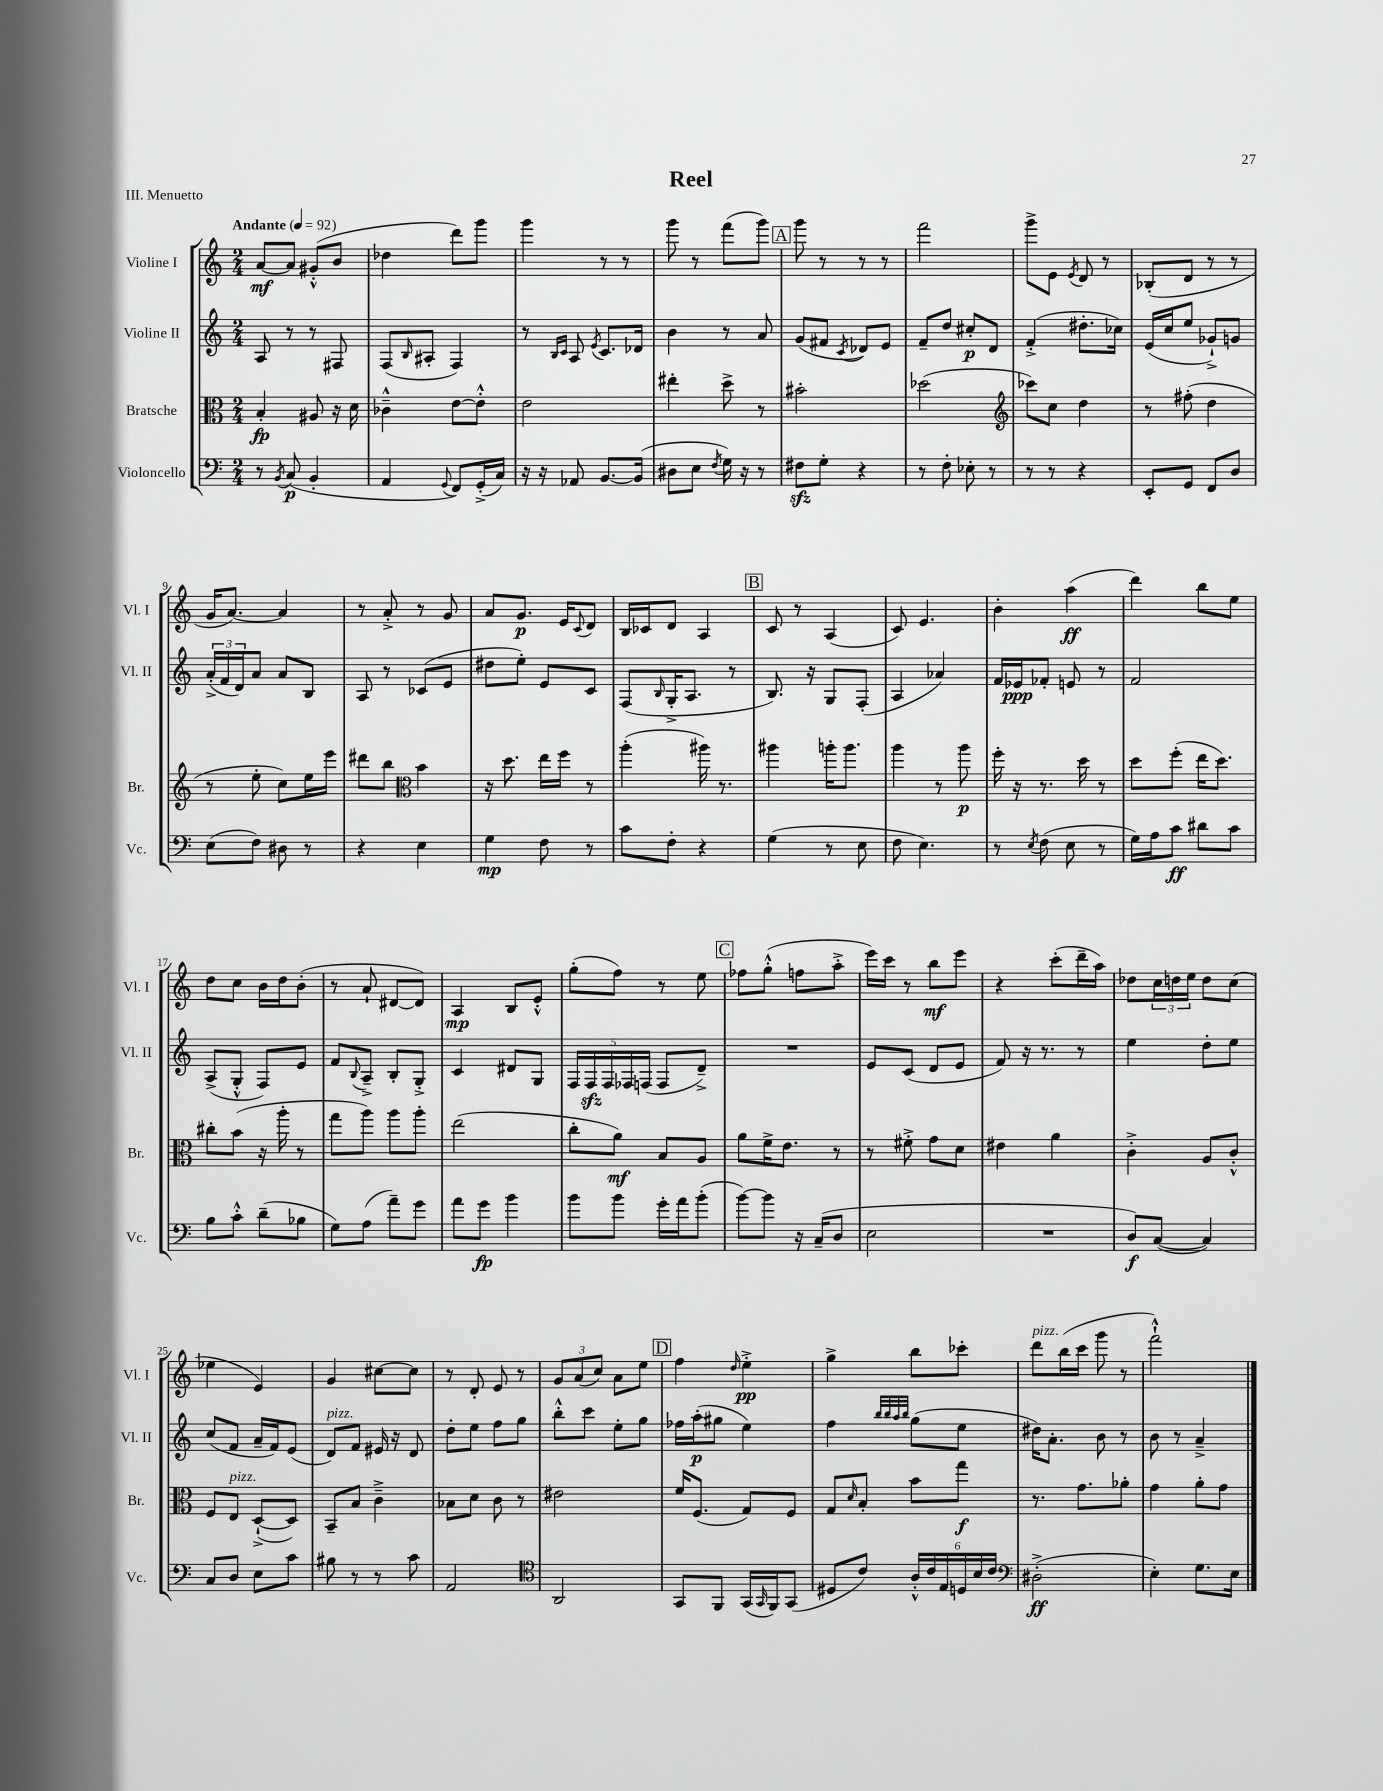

**kern	**dynam	**kern	**dynam	**kern	**dynam	**kern	**dynam
*part4	*part4	*part3	*part3	*part2	*part2	*part1	*part1
*staff4	*staff4	*staff3	*staff3	*staff2	*staff2	*staff1	*staff1
*I"Violoncello	*	*I"Bratsche	*	*I"Violine II	*	*I"Violine I	*
*I'Vc.	*	*I'Br.	*	*I'Vl. II	*	*I'Vl. I	*
*clefF4	*	*clefC3	*	*clefG2	*	*clefG2	*
*k[]	*	*k[]	*	*k[]	*	*k[]	*
*M2/4	*	*M2/4	*	*M2/4	*	*M2/4	*
*MM92	*	*MM92	*	*MM92	*	*MM92	*
=1	=1	=1	=1	=1	=1	=1	=1
!	!	!	!	!	!	!LO:TX:a:B:t=Andante	!
8r	.	4B'/	fp	8A/	.	[8a/L	mf
8qBB/	.	.	.	.	.	.	.
(8C/	p	.	.	8r	.	8a/J]	.
4BB'/	.	8A#X/	.	8r	.	(8g#X'^^/L	.
.	.	16r	.	8F#X/	.	8b/J	.
.	.	16d\	.	.	.	.	.
=2	=2	=2	=2	=2	=2	=2	=2
4AA/	.	4c-X~^^\	.	(8F/L	.	4dd-X\	.
.	.	.	.	16qqB/	.	.	.
.	.	.	.	8A#X'/J	.	.	.
8qqGG/	.	.	.	.	.	.	.
8FF/L)	.	[8e\L	.	4F/)	.	8ddd\L)	.
(16GG'^/L	.	8e'^^\J]	.	.	.	8ggg\J	.
16C/JJ)	.	.	.	.	.	.	.
=3	=3	=3	=3	=3	=3	=3	=3
16r	.	2e\	.	8r	.	4ggg\	.
16r	.	.	.	.	.	.	.
.	.	.	.	16qqB/LL	.	.	.
.	.	.	.	16qqc/JJ	.	.	.
8AA-X/	.	.	.	8A/	.	.	.
.	.	.	.	8qe/	.	.	.
[8.BB/L	.	.	.	8.c/L	.	8r	.
.	.	.	.	.	.	8r	.
(16BB/Jk]	.	.	.	16d-X/Jk	.	.	.
=4	=4	=4	=4	=4	=4	=4	=4
8D#X\L	.	4ee#X'\	.	4b\	.	8ggg\	.
8E\J	.	.	.	.	.	8r	.
8qF/	.	.	.	.	.	.	.
16G\)	.	8dd^\	.	8r	.	(8fff\L	.
16r	.	.	.	.	.	.	.
8r	.	8r	.	8a/	.	8ggg\J)	.
!!LO:REH:place=s1:t=A
=5	=5	=5	=5	=5	=5	=5	=5
8F#Xzz\L	.	2b#X'\	.	(8g/L	.	8ggg\	.
8G'\J	.	.	.	8f#X/J	.	8r	.
.	.	.	.	8qc/	.	.	.
4r	.	.	.	8d-X/L)	.	8r	.
.	.	.	.	8e/J	.	8r	.
=6	=6	=6	=6	=6	=6	=6	=6
8r	.	(2dd-X\	.	8f~/L	.	2fff\	.
8F'\	.	.	.	8dd/J	.	.	.
8E-X'\	.	.	.	8cc#X'/L	p	.	.
8r	.	.	.	8d/J	.	.	.
=7	=7	=7	=7	=7	=7	=7	=7
*	*	*clefG2	*	*	*	*	*
8r	.	8ccc-X\L)	.	(4f'^/	.	8ggg^\L	.
8r	.	8cc\J	.	.	.	8e\J	.
.	.	.	.	.	.	8qe/	.
4r	.	4dd\	.	8.dd#X'\L	.	8d/	.
.	.	.	.	.	.	8r	.
.	.	.	.	16cc-X\Jk)	.	.	.
=8	=8	=8	=8	=8	=8	=8	=8
8EE'/L	.	8r	.	(16e/LL	.	(8B-X'/L	.
.	.	.	.	16cc/J	.	.	.
8GG/J	.	(8ff#X'\	.	8ee/J	.	8d/J	.
8FF/L	.	4dd\	.	8g-X`^/L)	.	8r	.
8D/J	.	.	.	8gn/J	.	8r	.
!!LO:LB:g=z
=9	=9	=9	=9	=9	=9	=9	=9
(8E\L	.	8r	.	(24a'^/LL	.	16g/KL	.
.	.	.	.	24f/	.	.	.
.	.	.	.	.	.	[8.a/J)	.
.	.	.	.	24d/J)	.	.	.
8F\J)	.	8ee'\	.	8a/J	.	.	.
8D#X\	.	8cc\L)	.	8a/L	.	4a/]	.
8r	.	16ee\L	.	8B/J	.	.	.
.	.	16eee\JJ	.	.	.	.	.
=10	=10	=10	=10	=10	=10	=10	=10
4r	.	8ddd#X\L	.	8A/	.	8r	.
.	.	8bb\J	.	8r	.	8a'^/	.
*	*	*clefC3	*	*	*	*	*
4E\	.	4b\	.	(8c-X/L	.	8r	.
.	.	.	.	8e/J	.	8g/	.
=11	=11	=11	=11	=11	=11	=11	=11
4G\	mp	16r	.	8dd#X\L	.	8a/L	.
.	.	8.dd\	.	.	.	.	.
.	.	.	.	8ee'\J)	.	8.g/J	p
8F\	.	16ee\LL	.	8e/L	.	.	.
.	.	16ff\JJ	.	.	.	16e/KL	.
.	.	.	.	.	.	8qqc/	.
8r	.	8r	.	8c/J	.	8d/J	.
=12	=12	=12	=12	=12	=12	=12	=12
8c\L	.	(4aa'\	.	(8F/L	.	16B/LL	.
.	.	.	.	.	.	16c-X/J	.
.	.	.	.	16qqB/	.	.	.
8F'\J	.	.	.	16G'^/K	.	8d/J	.
.	.	.	.	8.A/J	.	.	.
4r	.	16aa#X\)	.	.	.	4A/	.
.	.	8.r	.	.	.	.	.
.	.	.	.	8r	.	.	.
!!LO:REH:place=s1:t=B
=13	=13	=13	=13	=13	=13	=13	=13
(4G\	.	4aa#X\	.	8.B/)	.	8c/	.
.	.	.	.	.	.	8r	.
.	.	.	.	16r	.	.	.
8r	.	16aan'\KL	.	8G/L	.	(4A/	.
.	.	8.aa\J	.	.	.	.	.
8E\	.	.	.	(8F'/J	.	.	.
=14	=14	=14	=14	=14	=14	=14	=14
8F\	.	4aa\	.	4A/	.	8c/)	.
4.E\)	.	.	.	.	.	4.e/	.
.	.	8r	.	4a-X/)	.	.	.
.	.	8aa\	p	.	.	.	.
=15	=15	=15	=15	=15	=15	=15	=15
8r	.	16ff'\	.	16f/LL	.	4b'\	.
.	.	16r	.	16e-X/J	ppp	.	.
8qE/	.	.	.	.	.	.	.
(8F\	.	8.r	.	8f-X'/J	.	.	.
8E\	.	.	.	8en/	.	(4aa\	ff
.	.	16dd\	.	.	.	.	.
8r	.	8r	.	8r	.	.	.
=16	=16	=16	=16	=16	=16	=16	=16
16G\LL)	.	8dd\L	.	2f/	.	4ddd\)	.
16A\J	.	.	.	.	.	.	.
8c\J	ff	(8ff'\J	.	.	.	.	.
8d#X\L	.	16ee\KL	.	.	.	8bb\L	.
.	.	8.dd\J)	.	.	.	.	.
8c\J	.	.	.	.	.	8ee\J	.
!!LO:LB:g=z
=17	=17	=17	=17	=17	=17	=17	=17
8B\L	.	8cc#X'\L	.	(8A^/L	.	8dd\L	.
8c'^^\J	.	(8b\J	.	8G'^^/J	.	8cc\J	.
(8d~\L	.	16r	.	8F/L)	.	16b\LL	.
.	.	16aa'\	.	.	.	16dd\J	.
8B-X\J	.	8r	.	8e/J	.	(8b'\J	.
=18	=18	=18	=18	=18	=18	=18	=18
8G\L)	.	8gg\L	.	8f/L	.	8r	.
.	.	.	.	8qqB/	.	.	.
(8A\J	.	8aa\J)	.	8A~^/J	.	8a`/	.
8a~\L)	.	8aa\L	.	8B'/L	.	[8d#X/L	.
8g\J	.	8aa'\J	.	8G'^/J	.	8d#/J])	.
=19	=19	=19	=19	=19	=19	=19	=19
8a\L	.	(2ee\	.	4c/	.	4A/	mp
8g\J	fp	.	.	.	.	.	.
4b\	.	.	.	8d#X/L	.	8B/L	.
.	.	.	.	8G/J	.	8e'^^/J	.
=20	=20	=20	=20	=20	=20	=20	=20
8b\L	.	8cc'\L	.	20F/LL	.	(8gg'\L	.
.	.	.	.	20Fzz/	.	.	.
.	.	.	.	20F/	.	.	.
8b\J	.	8a\J)	mf	.	.	8ff\J)	.
.	.	.	.	20F-X/	.	.	.
.	.	.	.	(20Fn/JJ	.	.	.
16g'\LL	.	8B/L	.	8F/L	.	8r	.
16a\J	.	.	.	.	.	.	.
(8b'\J	.	8A/J	.	8d~^/J)	.	8ee\	.
!!LO:REH:place=s1:t=C
=21	=21	=21	=21	=21	=21	=21	=21
[8b\L)	.	8a\L	.	2r	.	8ff-X\L	.
8b\J]	.	16f^\K	.	.	.	(8gg'^^\J	.
.	.	8.e\J	.	.	.	.	.
16r	.	.	.	.	.	8ffn\L	.
(16C~/KL	.	.	.	.	.	.	.
8D/J	.	8r	.	.	.	8aa'^\J	.
=22	=22	=22	=22	=22	=22	=22	=22
2E\	.	8r	.	8e/L	.	16eee\LL)	.
.	.	.	.	.	.	16ccc\JJ	.
.	.	8f#X'^\	.	(8c/J	.	8r	.
.	.	8g\L	.	8d/L	.	8bb\L	mf
.	.	8d\J	.	8e/J	.	8eee\J	.
=23	=23	=23	=23	=23	=23	=23	=23
2r	.	4e#X\	.	8f/)	.	4r	.
.	.	.	.	16r	.	.	.
.	.	.	.	8.r	.	.	.
.	.	4a\	.	.	.	(8ccc'\L	.
.	.	.	.	8r	.	16ddd~\L	.
.	.	.	.	.	.	16aa\JJ)	.
=24	=24	=24	=24	=24	=24	=24	=24
8D/L)	f	4c'^\	.	4ee\	.	8dd-X\L	.
([8C/J	.	.	.	.	.	24cc\L	.
.	.	.	.	.	.	24ddn\	.
.	.	.	.	.	.	24ee\JJ	.
4C/])	.	8A/L	.	8dd'\L	.	8dd\L	.
.	.	8c'^^/J	.	8ee\J	.	(8cc\J	.
!!LO:LB:g=z
=25	=25	=25	=25	=25	=25	=25	=25
8C/L	.	8F/L	.	(8cc/L	.	4ee-X\	.
!	!	!LO:TX:a:i:t=pizz.	!	!	!	!	!
8D/J	.	8E/J	.	8f/J	.	.	.
8E\L	.	([8D`^/L	.	16a~/LL	.	4e/)	.
.	.	.	.	16f/J)	.	.	.
8c\J	.	8D/J])	.	(8e/J	.	.	.
=26	=26	=26	=26	=26	=26	=26	=26
!	!	!	!	!LO:TX:a:i:t=pizz.	!	!	!
8B#X\	.	8BB~/L	.	8d/L)	.	4g/	.
8r	.	8B/J	.	8f/J	.	.	.
8r	.	4c~^\	.	16e#X/	.	[8cc#X\L	.
.	.	.	.	16r	.	.	.
8c\	.	.	.	8d/	.	8cc#\J]	.
=27	=27	=27	=27	=27	=27	=27	=27
2AA/	.	8B-X\L	.	8dd'\L	.	8r	.
.	.	8d\J	.	8ee\J	.	8d'/	.
.	.	8c\	.	8ff\L	.	8e/	.
.	.	8r	.	8gg\J	.	8r	.
=28	=28	=28	=28	=28	=28	=28	=28
*clefC4	*	*	*	*	*	*	*
2AA/	.	2e#X\	.	8bb'^^\L	.	12g/L	.
.	.	.	.	.	.	(12a/	.
.	.	.	.	8ccc\J	.	.	.
.	.	.	.	.	.	12cc/J)	.
.	.	.	.	8ee'\L	.	8a\L	.
.	.	.	.	8gg\J	.	8ee\J	.
!!LO:REH:place=s1:t=D
=29	=29	=29	=29	=29	=29	=29	=29
8GG/L	.	16f/KL	.	16ff-X\LL	.	4ff\	.
.	.	(8.F/J	.	(16aa'\J	p	.	.
8FF/J	.	.	.	8gg#X\J	.	.	.
.	.	.	.	.	.	16qqdd/	.
(16GG/LL	.	8G/L)	.	4ee\)	.	4ee'^\	pp
16qqGG/	.	.	.	.	.	.	.
16FF/J)	.	.	.	.	.	.	.
(8GG/J	.	8F/J	.	.	.	.	.
=30	=30	=30	=30	=30	=30	=30	=30
8D#X/L	.	8G/L	.	4ff\	.	4gg^\	.
.	.	16qqd/	.	.	.	.	.
8c/J)	.	8B'/J	.	.	.	.	.
.	.	.	.	32qqbb/LLL	.	.	.
.	.	.	.	32qqbb/	.	.	.
.	.	.	.	32qqaa/	.	.	.
.	.	.	.	32qqbb/JJJ	.	.	.
24A'^^/LL	.	8b\L	.	(8gg\L	.	8bb\L	.
24c/	.	.	.	.	.	.	.
24E/	.	.	.	.	.	.	.
24Dn/	.	8gg\J	f	8ee\J	.	8ccc-X'\J	.
24B/	.	.	.	.	.	.	.
24c/JJ	.	.	.	.	.	.	.
=31	=31	=31	=31	=31	=31	=31	=31
*clefF4	*	*	*	*	*	*	*
!	!	!	!	!	!	!LO:TX:a:i:t=pizz.	!
(2D#X'^\	ff	8.r	.	16dd#X\KL)	.	8ddd\L	.
.	.	.	.	8.a'\J	.	.	.
.	.	.	.	.	.	(16bb\L	.
.	.	8.g\L	.	.	.	16ccc\JJ	.
.	.	.	.	8b\	.	8ggg\	.
.	.	8a-X'\J	.	8r	.	8r	.
=32	=32	=32	=32	=32	=32	=32	=32
4E'\)	.	4g\	.	8b\	.	2fff`^^\)	.
.	.	.	.	8r	.	.	.
8.G\L	.	8a'\L	.	4a~^/	.	.	.
.	.	8g\J	.	.	.	.	.
16E\Jk	.	.	.	.	.	.	.
==	==	==	==	==	==	==	==
*-	*-	*-	*-	*-	*-	*-	*-
